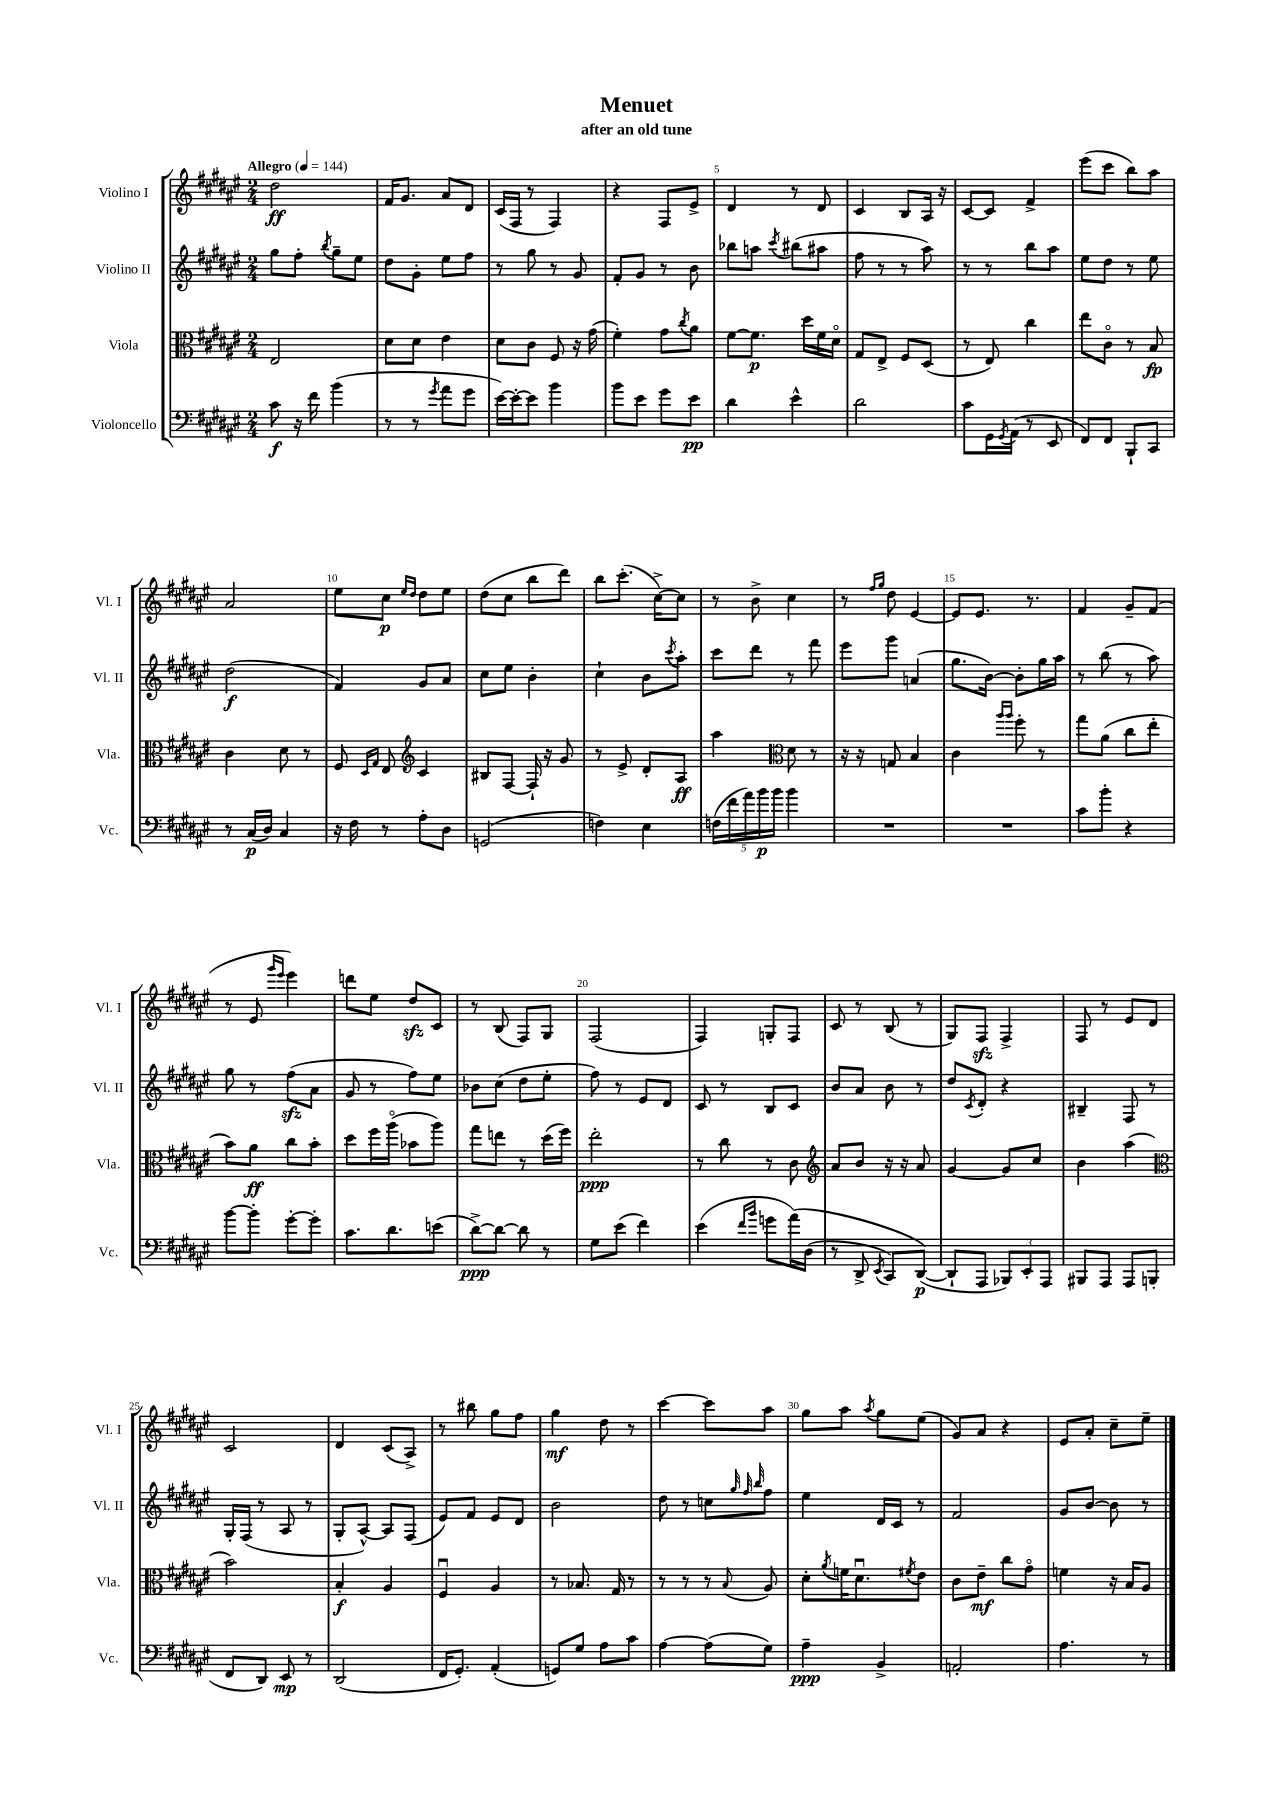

**kern	**kern	**kern	**kern
*staff4	*staff3	*staff2	*staff1
*clefF4	*clefC3	*clefG2	*clefG2
*k[f#c#g#d#a#e#]	*k[f#c#g#d#a#e#]	*k[f#c#g#d#a#e#]	*k[f#c#g#d#a#e#]
*M2/4	*M2/4	*M2/4	*M2/4
*MM144	*MM144	*MM144	*MM144
8c#\	2E#/	8gg#\L	2dd#\
16r	.	8ff#'\J	.
16f#\	.	.	.
.	.	8qbb/	.
(4b\	.	8gg#~\L	.
.	.	8ee#\J	.
=	=	=	=
8r	8d#\L	8dd#\L	16f#/LK
.	.	.	8.g#/J
8r	8d#\J	8g#'\J	.
8qg#/	.	.	.
8a#\L	4e#\	8ee#\L	8a#/L
8g#\J	.	8ff#\J	8d#/J
=	=	=	=
[16e#\LL)	8d#\L	8r	(16c#/LL
16e#'\_J	.	.	16F#/JJ
8e#\]J	8c#\J	8gg#\	8r
4b\	8F#/	8r	4F#/)
.	16r	8g#/	.
.	(16g#\	.	.
=	=	=	=
8b\L	4f#'\)	8f#'/L	4r
8e#\J	.	8g#/J	.
8g#\L	8g#\L	8r	8F#/L
.	8qcc#/	.	.
8e#\J	8a#\J	8b\	8e#^/J
=	=	=	=
4d#\	[8f#\L	8bb-\L	4d#/
.	8.f#\]J	8aa\J	.
.	.	8qccc#/	.
4e#^^\	.	(8bb#\L	8r
.	16dd#\LL	.	.
.	16f#\	8aa#\J	8d#/
.	16d#o\JJ	.	.
=	=	=	=
2d#\	8G#/L	8ff#\	4c#/
.	8E#^/J	8r	.
.	8F#/L	8r	8B/L
.	(8D#/J	8aa#\)	16A#/Jk
.	.	.	16r
=	=	=	=
8c#\L	8r	8r	[8c#/L
16GG#\L	8E#/)	8r	8c#/]J
8qGG#/	.	.	.
(16AA#\JJ	.	.	.
8r	4cc#\	8bb\L	4f#^/
8EE#/	.	8aa#\J	.
=	=	=	=
8FF#/L)	8ee#\L	8ee#\L	(8eee#\L
8FF#/J	8c#o\J	8dd#\J	8ccc#\J
8BBB`/L	8r	8r	8bb\L)
8CC#/J	8B/	8ee#\	8aa#\J
=	=	=	=
8r	4c#\	(2dd#\	2a#/
(16C#/LL	.	.	.
16D#/JJ)	.	.	.
4C#/	8d#\	.	.
.	8r	.	.
=	=	=	=
16r	8F#/	4f#/)	8ee#\L
16F#\	.	.	.
.	16qqD#/LL	.	.
.	16qqG#/JJ	.	.
8r	8E#/	.	8cc#\J
*	*clefG2	*	*
.	.	.	16qqee#/LL
.	.	.	16qqdd#/JJ
8A#'\L	4c#/	8g#/L	8dd#\L
8D#\J	.	8a#/J	8ee#\J
=	=	=	=
(2GG/	8B#/L	8cc#\L	(8dd#\L
.	[8F#/J	8ee#\J	8cc#\J
.	16F#`/]	4b'\	8bb\L
.	16r	.	.
.	8g#/	.	8ddd#\J)
=	=	=	=
4F\)	8r	4cc#`\	8bb\L
.	8e#^/	.	(8.ccc#'\J
4E#\	8d#'/L	8b\L	.
.	.	.	[16cc#^\LK)
.	.	8qccc#/	.
.	8A#/J	8aa#'\J	8cc#\]J
=	=	=	=
(20F\LL	4aa#\	8ccc#\L	8r
20f#\	.	.	.
20a#\)	.	.	.
.	.	8ddd#\J	8b^\
20b\	.	.	.
20b\JJ	.	.	.
*	*clefC3	*	*
4b\	8d#\	8r	4cc#\
.	8r	8fff#\	.
=	=	=	=
2r	16r	8eee#\L	8r
.	16r	.	.
.	.	.	16qqff#/LL
.	.	.	16qqgg#/JJ
.	8G/	8ggg#\J	8dd#\
.	4B/	(4a/	[4e#/
=	=	=	=
2r	4c#\	8.gg#\L	8e#/]L
.	.	.	8.e#/J
.	.	[16b\Jk)	.
.	16qqaa#/LL	.	.
.	16qqaa#/JJ	.	.
.	8ff#'\	8b'\]L	.
.	.	.	8.r
.	8r	16gg#\L	.
.	.	16aa#\JJ	.
=	=	=	=
8c#\L	8gg#\L	8r	4f#/
8b'\J	(8a#\J	(8bb\	.
4r	8cc#\L	8r	8g#~/L
.	8ee#'\J	8aa#\)	(8f#/J
=	=	=	=
[8b\L	8b\L)	8gg#\	8r
8b'\]J	8a#\J	8r	8e#/
.	.	.	16qqggg#/LL
.	.	.	16qqeee#/JJ
[8g#'\L	8cc#\L	(8ff#\L	4eee#\)
8g#'\]J	8b'\J	8a#\J	.
=	=	=	=
8.c#\L	8dd#\L	8g#/	8ddd\L
.	16ff#\L	8r	8ee#\J
8.d#\	(16aa#o\JJ	.	.
.	8b-\L	8ff#\L)	8dd#/L
(8e\J	8aa#\J)	8ee#\J	8c#/J
=	=	=	=
[8d#^\L)	8gg#\L	8b-\L	8r
8d#\_J	8ee\J	(8cc#\J	(8B/
8d#\]	8r	8dd#\L	8F#/L)
8r	(16dd#\LL	8ee#'\J	8G#/J
.	16ff#\JJ)	.	.
=	=	=	=
8G#\L	2ee#'\	8ff#\)	(2F#/
(8e#\J	.	8r	.
4f#\)	.	8e#/L	.
.	.	8d#/J	.
=	=	=	=
(4e#\	8r	8c#/	4F#/)
.	8cc#\	8r	.
16qqf#/LL	.	.	.
16qqb/JJ	.	.	.
8g\L	8r	8B/L	8G'/L
&(16a#\L)	8c#\	8c#/J	8F#/J
(16D#\JJ	.	.	.
=	=	=	=
*	*clefG2	*	*
8r	8a#/L	8b/L	8c#/
8DD#^/	8b/J	8a#/J	8r
8qEE#/	.	.	.
8CC#/L)	16r	8b\	(8B/
.	16r	.	.
([8DD#/J&)	8a#/	8r	8r
=	=	=	=
8DD#`/]L	[4g#/	8dd#/L	8G#/L)
.	.	8qc#/	.
8AAA#/J	.	8d#'/J	8F#/J
12BBB-/L)	8g#/]L	4r	4F#^/
12EE#'/	.	.	.
.	8cc#/J	.	.
12AAA#/J	.	.	.
=	=	=	=
8BBB#/L	4b\	4B#~/	8F#/
8AAA#/J	.	.	8r
8AAA#/L	(4aa#\	8F#/	8e#/L
(8BBB/J	.	8r	8d#/J
=	=	=	=
*	*clefC3	*	*
8FF#/L	2b\)	16G#'/LL	2c#/
.	.	(16F#/JJ	.
8DD#/J)	.	8r	.
8EE#/	.	8A#/	.
8r	.	8r	.
=	=	=	=
(2DD#/	4B'/	8G#'/L	4d#/
.	.	[8A#^^/J)	.
.	4A#/	8A#/]L	(8c#/L
.	.	(8F#/J	8A#^/J)
=	=	=	=
16FF#/LK	4F#u/	8e#/L)	8r
8.GG#'/J)	.	.	.
.	.	8f#/J	8bb#\
(4AA#'/	4A#/	8e#/L	8gg#\L
.	.	8d#/J	8ff#\J
=	=	=	=
8GG/L)	8r	2b\	4gg#\
8G#/J	8.B-/	.	.
8A#\L	.	.	8dd#\
.	16G#/	.	.
8c#\J	8r	.	8r
=	=	=	=
[4A#\	8r	8dd#\	[4ccc#\
.	8r	8r	.
(8A#\]L	8r	8cc\L	8ccc#\]L
.	.	32qqgg#/	.
.	.	32qqff#/	.
.	8qqB/	32qqbb/	.
8G#\J)	8A#/	8ff#\J	8aa#\J
=	=	=	=
4A#~\	8d#'\L	4ee#\	8gg#\L
.	8qa#/	.	.
.	16f\K	.	8aa#\J
.	8.d#u\	.	.
.	.	.	8qaa#/
4BB^/	.	16d#/LL	8gg#\L
.	.	16c#/JJ	.
.	8qf#/	.	.
.	8e#\J	8r	(8ee#\J
=	=	=	=
2AA'/	8c#\L	2f#/	8g#/L)
.	8e#~\J	.	8a#/J
.	8cc#\L	.	4r
.	8g#o\J	.	.
=	=	=	=
4.A#\	4f\	8g#/L	8e#/L
.	.	[8b/J	8a#'/J
.	16r	8b\]	8cc#~\L
.	16B/LK	.	.
8r	8A#/J	8r	8ee#~\J
==	==	==	==
*-	*-	*-	*-
